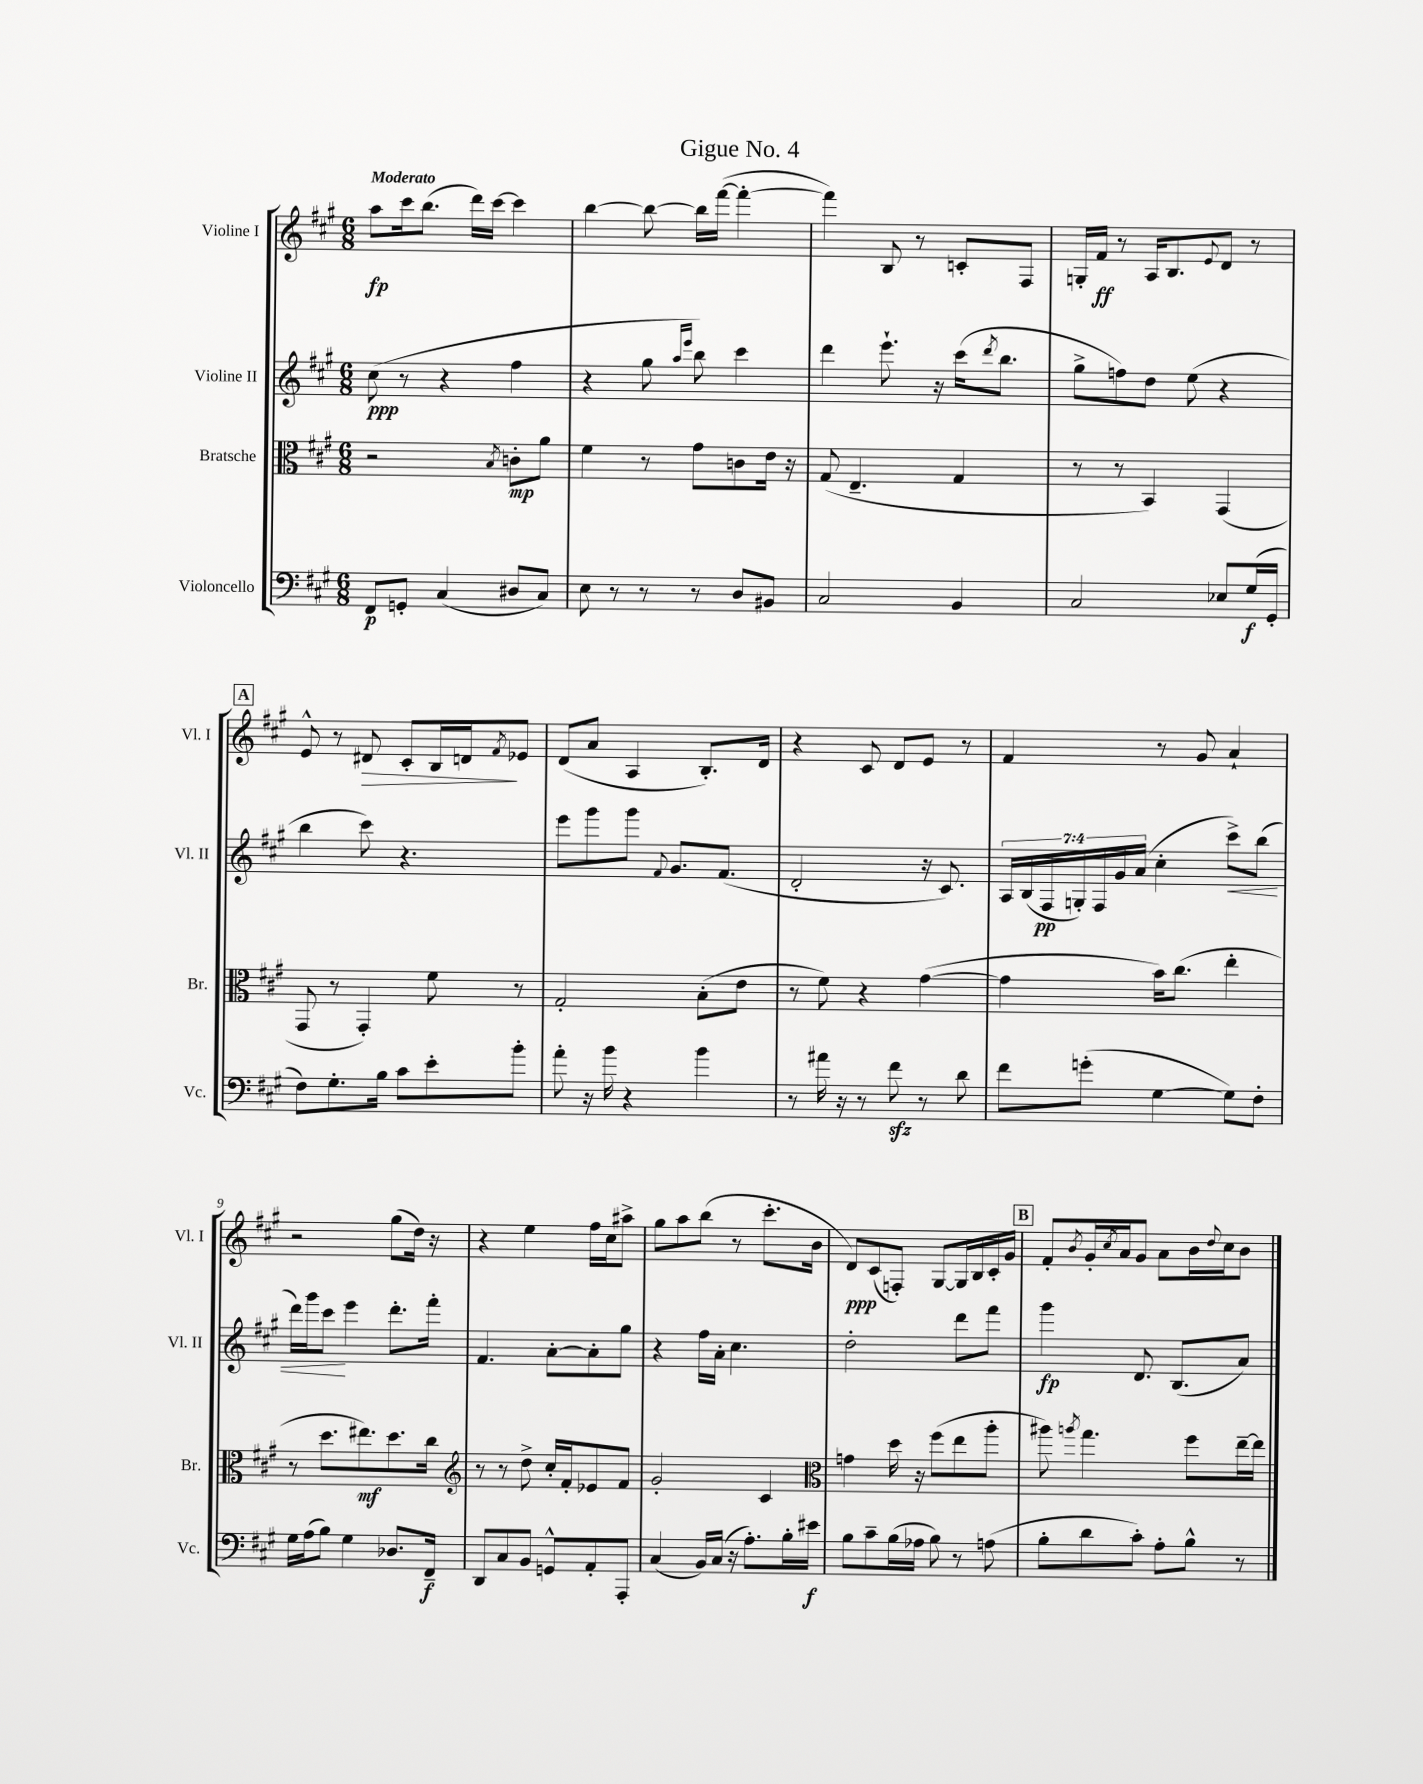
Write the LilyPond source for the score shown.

\header { title = "Gigue No. 4" }
<<
\new StaffGroup <<
\new Staff = "s0" \with { instrumentName = "Violine I" shortInstrumentName = "Vl. I" } {
    \clef treble \key a \major \numericTimeSignature \time 6/8 \tempo "Moderato"
    a''8\fp cis'''16 b''8.( d'''16) cis'''16~ cis'''4 |
    b''4~ b''8~ b''16 fis'''16~( fis'''4~-. |
    fis'''4) b8 r8 c'8-. fis8 |
    g16-. fis'16\ff r8 a16 b8. \appoggiatura { e'8 } d'8 r8 |
    \mark \markup { \box "A" } e'8-^ r8 dis'8\> cis'8-. b16 d'16\! \acciaccatura { fis'8 } ees'8 |
    d'8( a'8 a4 b8.-.) d'16 |
    r4 cis'8 d'8 e'8 r8 |
    fis'4 r8 gis'8 a'4-! |
    r2 gis''8( d''16) r16 |
    r4 e''4 fis''16 cis''16 ais''8-> |
    gis''8 a''8 b''8( r8 cis'''8.-. b'16 |
    d'8\ppp) cis'8( f8-.) gis8~ gis16 b16 cis'16-. gis'16 |
    \mark \markup { \box "B" } fis'8-. \acciaccatura { b'8 } gis'16-. \acciaccatura { cis''8 } a'16 gis'8 a'8 b'16 \appoggiatura { d''8 } cis''16 b'8 \bar "|." |
}
\new Staff = "s1" \with { instrumentName = "Violine II" shortInstrumentName = "Vl. II" } {
    \clef treble \key a \major \numericTimeSignature \time 6/8 \override Staff.TupletNumber.text = #tuplet-number::calc-fraction-text
    cis''8\ppp( r8 r4 fis''4 |
    r4 gis''8 \grace { a''16 e'''16 } b''8) cis'''4 |
    d'''4 e'''8.-! r16 cis'''16( \acciaccatura { d'''8 } b''8. |
    gis''8-> f''8) d''8 e''8( r4 |
    \mark \markup { \box "A" } b''4 cis'''8) r4. |
    e'''8 gis'''8 gis'''8 \appoggiatura { fis'8 } gis'8. fis'8.( |
    d'2-. r16 cis'8.) |
    \tuplet 7/4 { a16 b16( fis16\pp g16-.) fis16 gis'16 a'16( } cis''4-. cis'''8->\<) b''8( |
    d'''16) gis'''16 cis'''8\! e'''4 d'''8.-. fis'''16-. |
    fis'4. a'8~-. a'8-. gis''8 |
    r4 fis''16 a'16-. cis''4. |
    d''2-. d'''8 fis'''8 |
    \mark \markup { \box "B" } gis'''4\fp d'8. b8.( a'8) \bar "|." |
}
\new Staff = "s2" \with { instrumentName = "Bratsche" shortInstrumentName = "Br." } {
    \clef alto \key a \major \numericTimeSignature \time 6/8
    r2 \acciaccatura { b8 } c'8-.\mp a'8 |
    fis'4 r8 gis'8 c'8 e'16 r16 |
    gis8( e4.-- gis4 |
    r8 r8 b,4) gis,4( |
    \mark \markup { \box "A" } gis,8 r8 gis,4-.) fis'8 r8 |
    gis2-. b8-.( e'8 |
    r8 fis'8) r4 gis'4~( |
    gis'4 b'16) cis''8.( e''4-. |
    r8 d''8. eis''8.\mf) d''8. cis''16 |
    \clef treble r8 r8 d''8-> cis''16-. fis'16-. ees'8 fis'8 |
    gis'2-. cis'4 |
    \clef alto g'4 d''16 r16 fis''8( e''8 a''8-. |
    \mark \markup { \box "B" } ais''8) \acciaccatura { a''8 } gis''4. fis''8 e''16~-- e''16 \bar "|." |
}
\new Staff = "s3" \with { instrumentName = "Violoncello" shortInstrumentName = "Vc." } {
    \clef bass \key a \major \numericTimeSignature \time 6/8
    fis,8\p g,8-. cis4( dis8 cis8) |
    e8 r8 r8 r8 d8 bis,8 |
    cis2 b,4 |
    cis2 ees8 gis16\f( gis,16-. |
    \mark \markup { \box "A" } fis8) gis8.-. b16 cis'8 e'8-. b'8-. |
    a'8-. r16 b'16 r4 b'4 |
    r8 ais'16 r16 r8 fis'8\sfz r8 d'8 |
    fis'8 g'8-.( gis4~ gis8) fis8-. |
    gis16 a16( b8) gis4 des8. fis,16--\f |
    d,8 cis8 b,8 g,8-^ a,8-. a,,8-. |
    cis4( b,16) cis16( r16 a8.-.) b16-. eis'16\f |
    b8 cis'8-- b16( aes16 b8) r8 a8( |
    \mark \markup { \box "B" } b8-. d'8 cis'8-.) a8-. b8-^ r8 \bar "|." |
}
>>
>>
